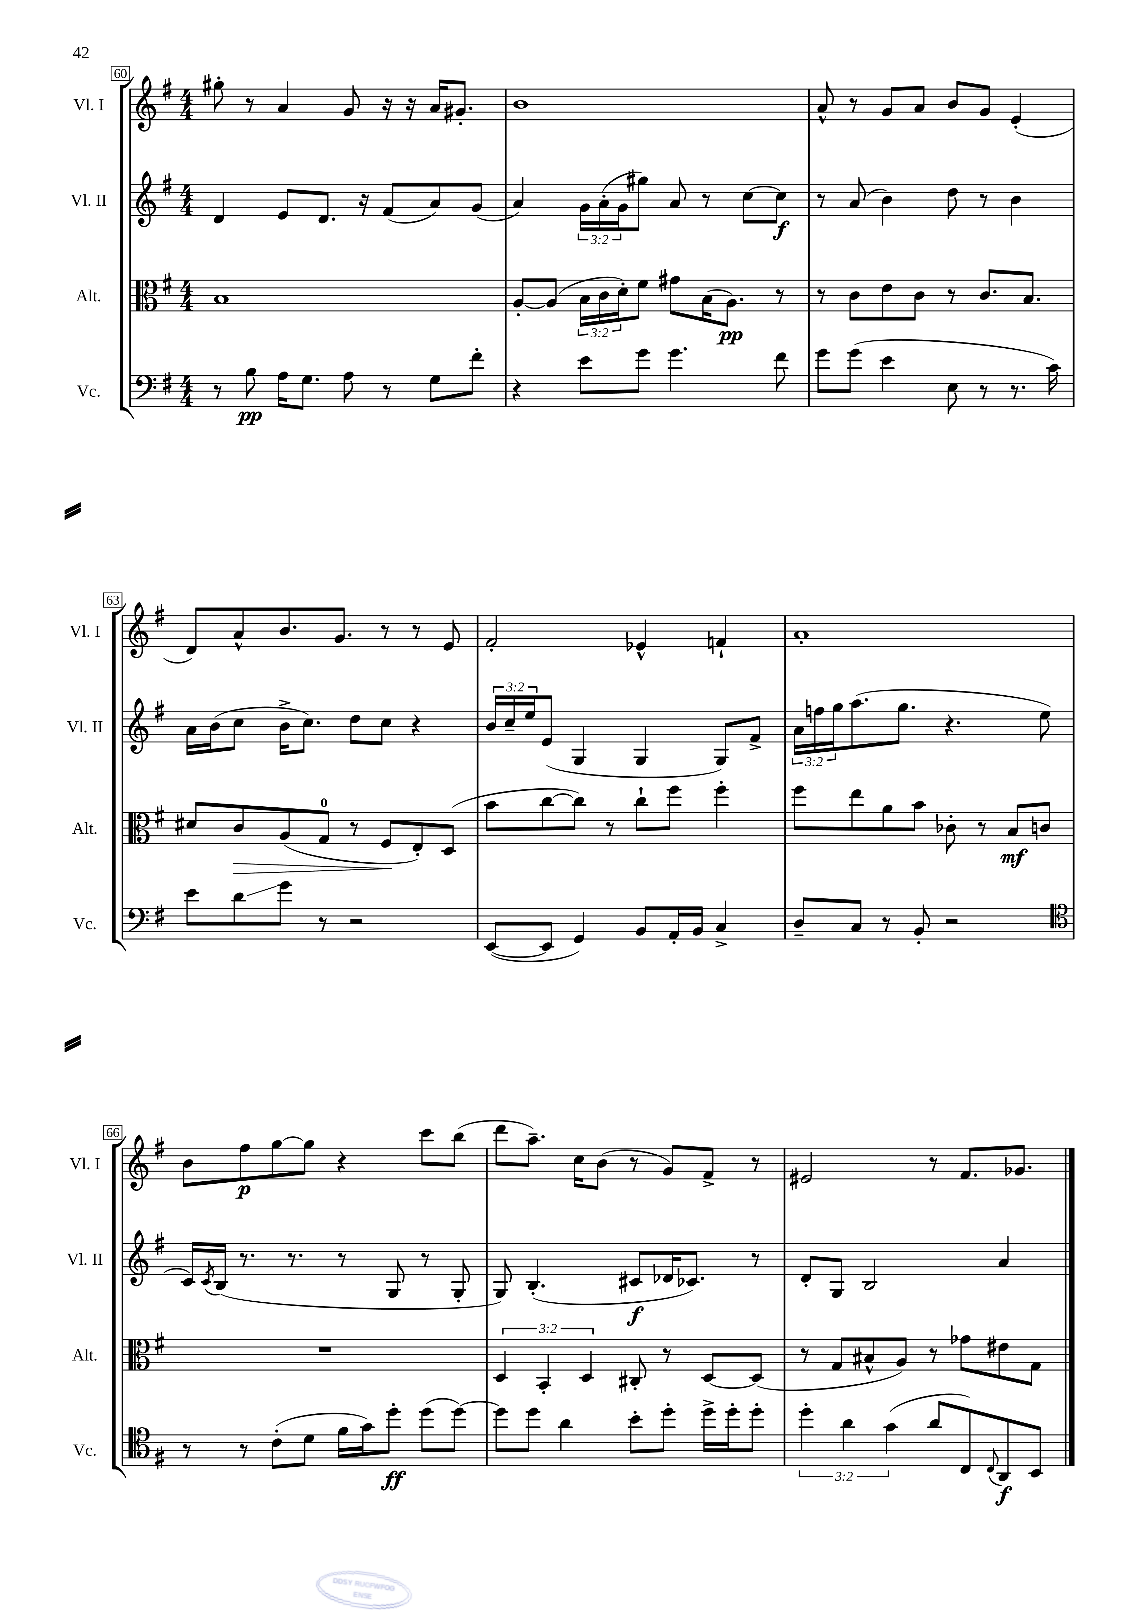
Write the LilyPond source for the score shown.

<<
\new StaffGroup <<
\new Staff = "s0" \with { instrumentName = "Vl. I" shortInstrumentName = "Vl. I" } {
    \clef treble \key g \major \numericTimeSignature \time 4/4
    gis''8-. r8 a'4 g'8 r16 r16 a'16 gis'8.-. |
    b'1 |
    a'8-^ r8 g'8 a'8 b'8 g'8 e'4-.( |
    d'8) a'8-^ b'8. g'8. r8 r8 e'8 |
    fis'2-. ees'4-^ f'4-! |
    a'1-. |
    b'8 fis''8\p g''8~ g''8 r4 c'''8 b''8( |
    d'''8 a''8.--) c''16 b'8( r8 g'8) fis'8-> r8 |
    eis'2 r8 fis'8. ges'8. \bar "|." |
}
\new Staff = "s1" \with { instrumentName = "Vl. II" shortInstrumentName = "Vl. II" } {
    \clef treble \key g \major \numericTimeSignature \time 4/4 \override Staff.TupletNumber.text = #tuplet-number::calc-fraction-text
    d'4 e'8 d'8. r16 fis'8( a'8) g'8( |
    a'4) \tuplet 3/2 { g'16 a'16-.( g'16 } gis''8) a'8 r8 c''8~ c''8\f |
    r8 a'8( b'4) d''8 r8 b'4 |
    a'16 b'16( c''8 b'16-> c''8.) d''8 c''8 r4 |
    \tuplet 3/2 { b'16 c''16-- e''16 } e'8( g4 g4 g8) fis'8-> |
    \tuplet 3/2 { a'16 f''16 g''16 } a''8.( g''8. r4. e''8 |
    c'16) \acciaccatura { c'8 } b16( r8. r8. r8 g8 r8 g8-. |
    g8) b4.-.( cis'8\f des'16 ces'8.) r8 |
    d'8-. g8 b2 a'4 \bar "|." |
}
\new Staff = "s2" \with { instrumentName = "Alt." shortInstrumentName = "Alt." } {
    \clef alto \key g \major \numericTimeSignature \time 4/4 \override Staff.TupletNumber.text = #tuplet-number::calc-fraction-text
    b1 |
    a8~-. a8( \tuplet 3/2 { b16 c'16 d'16-.) } fis'8 gis'8 b16( a8.\pp) r8 |
    r8 c'8 e'8 c'8 r8 c'8. b8. |
    dis'8 c'8\> a8( g8-0 r8 fis8\! e8-.) d8( |
    b'8 c''8~ c''8) r8 c''8-! fis''8 fis''4-. |
    fis''8 e''8 a'8 b'8 ces'8-. r8 b8\mf c'8 |
    R1 |
    \tuplet 3/2 { d4 b,4-. d4 } cis8-. r8 d8~ d8( |
    r8 g8 bis8-^ a8) r8 ges'8 eis'8 g8 \bar "|." |
}
\new Staff = "s3" \with { instrumentName = "Vc." shortInstrumentName = "Vc." } {
    \clef bass \key g \major \numericTimeSignature \time 4/4 \override Staff.TupletNumber.text = #tuplet-number::calc-fraction-text
    r8 b8\pp a16 g8. a8 r8 g8 fis'8-. |
    r4 e'8 g'8 g'4. fis'8 |
    g'8 g'8( e'4 e8 r8 r8. c'16) |
    e'8 d'8\glissando g'8 r8 r2 |
    e,8~( e,8 g,4) b,8 a,16-. b,16 c4-> |
    d8-- c8 r8 b,8-. r2 |
    \clef tenor r8 r8 c'8-.( d'8 fis'16 g'16) d''8-.\ff d''8( d''8~) |
    d''8 d''8 a'4 b'8-. d''8-. d''16-> d''16-. d''8-. |
    \tuplet 3/2 { d''4-. a'4 g'4( } a'8 c8) \appoggiatura { c8 } a,8\f b,8 \bar "|." |
}
>>
>>
\layout { \context { \Score currentBarNumber = #60 \override BarNumber.stencil = #(make-stencil-boxer 0.1 0.3 ly:text-interface::print) } }
